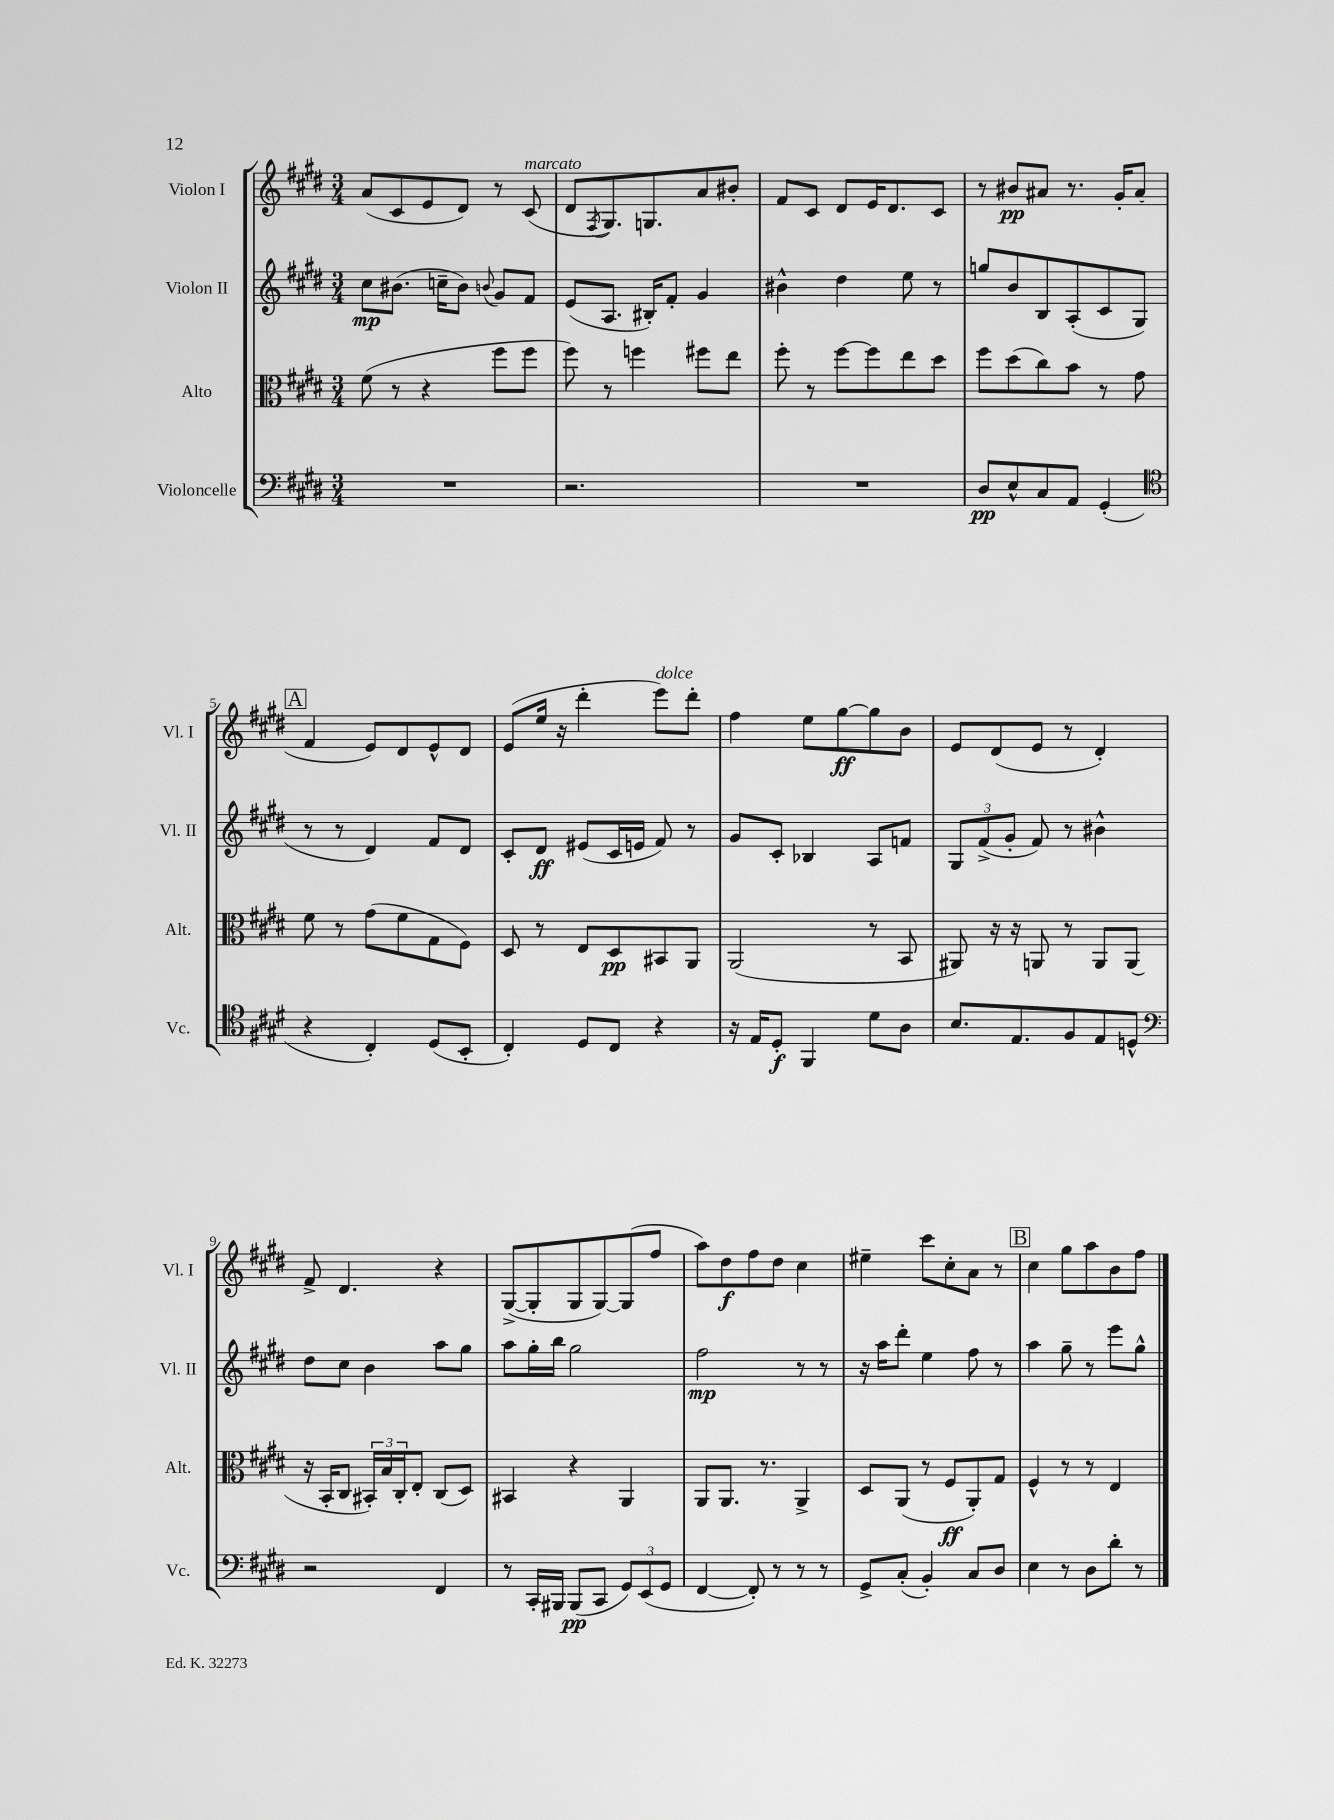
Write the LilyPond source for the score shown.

<<
\new StaffGroup <<
\new Staff = "s0" \with { instrumentName = "Violon I" shortInstrumentName = "Vl. I" } {
    \clef treble \key e \major \numericTimeSignature \time 3/4
    a'8( cis'8 e'8 dis'8) r8 cis'8^\markup { \italic "marcato" }( |
    dis'8 \acciaccatura { fis8 } gis8.) g8. a'8 bis'8-. |
    fis'8 cis'8 dis'8 e'16 dis'8. cis'8 |
    r8 bis'8\pp ais'8 r8. gis'16-. ais'8( |
    \mark \markup { \box "A" } fis'4 e'8) dis'8 e'8-^ dis'8 |
    e'8( e''16 r16 dis'''4-. e'''8^\markup { \italic "dolce" }) dis'''8-. |
    fis''4 e''8 gis''8~\ff gis''8 b'8 |
    e'8 dis'8( e'8 r8 dis'4-.) |
    fis'8-> dis'4. r4 |
    gis8~->( gis8-. gis8 gis8~) gis8( fis''8 |
    a''8) dis''8\f fis''8 dis''8 cis''4 |
    eis''4-- cis'''8 cis''8-. a'8 r8 |
    \mark \markup { \box "B" } cis''4 gis''8 a''8 b'8 fis''8 \bar "|." |
}
\new Staff = "s1" \with { instrumentName = "Violon II" shortInstrumentName = "Vl. II" } {
    \clef treble \key e \major \numericTimeSignature \time 3/4
    cis''8\mp bis'8.( c''16-- bis'8) \appoggiatura { b'8 } gis'8 fis'8 |
    e'8( a8. bis16-.) fis'8-. gis'4 |
    bis'4-^ dis''4 e''8 r8 |
    g''8 b'8 b8 a8-.( cis'8 gis8 |
    \mark \markup { \box "A" } r8 r8 dis'4) fis'8 dis'8 |
    cis'8-. dis'8\ff eis'8( cis'16 e'16 fis'8) r8 |
    gis'8 cis'8-. bes4 a8 f'8 |
    \tuplet 3/2 { gis8 fis'8->( gis'8-. } fis'8) r8 bis'4-^ |
    dis''8 cis''8 b'4 a''8 gis''8 |
    a''8 gis''16-. b''16 gis''2 |
    fis''2\mp r8 r8 |
    r16 a''16 dis'''8-. e''4 fis''8 r8 |
    \mark \markup { \box "B" } a''4 gis''8-- r8 e'''8 gis''8-^ \bar "|." |
}
\new Staff = "s2" \with { instrumentName = "Alto" shortInstrumentName = "Alt." } {
    \clef alto \key e \major \numericTimeSignature \time 3/4
    fis'8( r8 r4 fis''8 fis''8 |
    fis''8) r8 f''4 fis''8 e''8 |
    fis''8-. r8 fis''8~ fis''8 e''8 dis''8 |
    fis''8 dis''8( cis''8) b'8 r8 gis'8 |
    \mark \markup { \box "A" } fis'8 r8 gis'8( fis'8 gis8 fis8) |
    dis8 r8 e8 dis8\pp bis,8 a,8 |
    a,2( r8 b,8 |
    ais,8) r16 r16 a,8 r8 a,8 a,8( |
    r16 b,16-. cis8 \tuplet 3/2 { bis,16-.) b16 cis16-. } e8-. cis8( dis8) |
    bis,4 r4 a,4 |
    a,8 a,8. r8. a,4-> |
    dis8 a,8( r8 fis8\ff a,8-.) gis8 |
    \mark \markup { \box "B" } fis4-^ r8 r8 e4 \bar "|." |
}
\new Staff = "s3" \with { instrumentName = "Violoncelle" shortInstrumentName = "Vc." } {
    \clef bass \key e \major \numericTimeSignature \time 3/4
    R2. |
    r2. |
    R2. |
    dis8\pp e8-^ cis8 a,8 gis,4-.( |
    \mark \markup { \box "A" } \clef tenor r4 cis4-.) dis8( b,8-. |
    cis4-.) dis8 cis8 r4 |
    r16 e16 dis8-.\f fis,4 dis'8 a8 |
    b8. e8. fis8 e8 d8-^ |
    \clef bass r2 fis,4 |
    r8 cis,16-. bis,,16 bis,,8\pp( cis,8 \tuplet 3/2 { gis,8) e,8( gis,8 } |
    fis,4~ fis,8-.) r8 r8 r8 |
    gis,8-> cis8-.( b,4-.) cis8 dis8 |
    \mark \markup { \box "B" } e4 r8 dis8 dis'8-. r8 \bar "|." |
}
>>
>>
